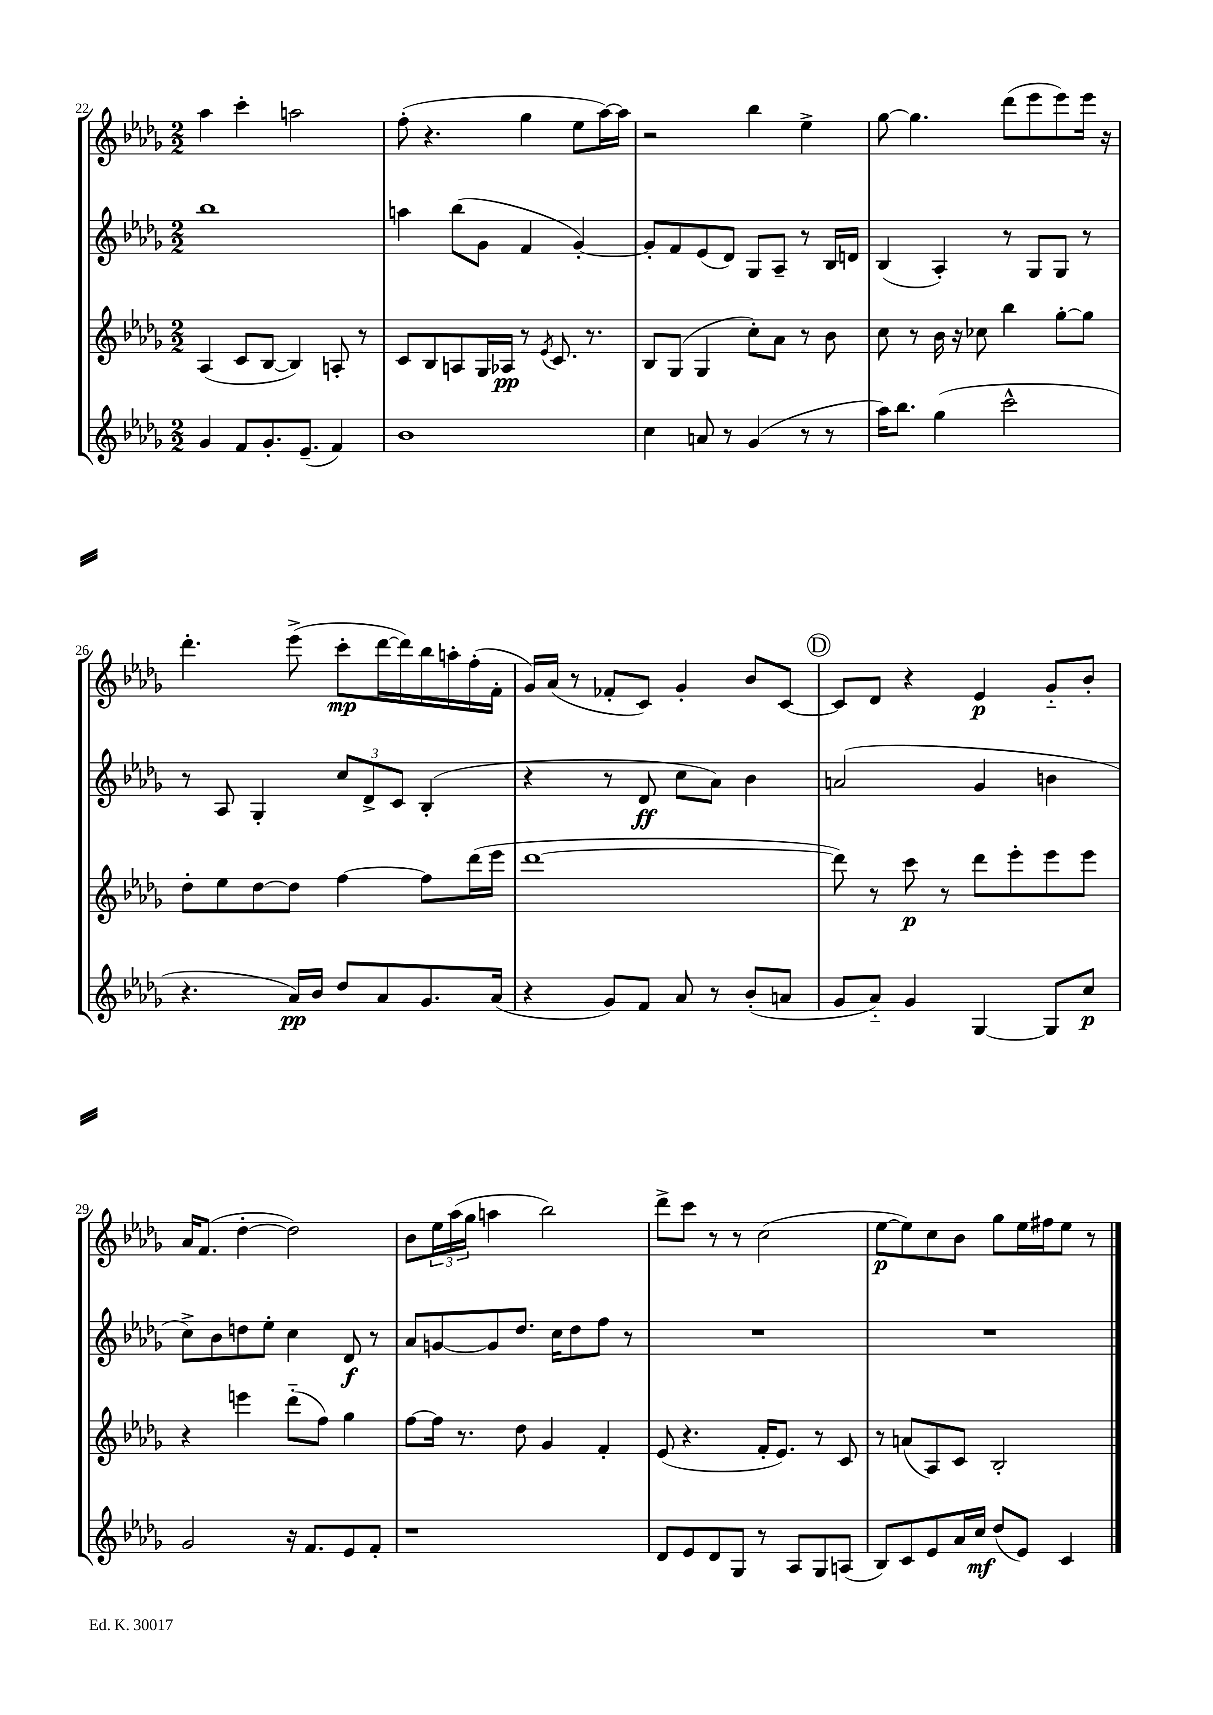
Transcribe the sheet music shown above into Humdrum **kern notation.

**kern	**kern	**kern	**kern
*staff4	*staff3	*staff2	*staff1
*clefG2	*clefG2	*clefG2	*clefG2
*k[b-e-a-d-g-]	*k[b-e-a-d-g-]	*k[b-e-a-d-g-]	*k[b-e-a-d-g-]
*M2/2	*M2/2	*M2/2	*M2/2
4g-	(4A-	1bb-	4aa-
8f	8c	.	4ccc'
8.g-'	[8B-	.	.
.	4B-])	.	2aa
(8.e-~	.	.	.
4f)	8A'	.	.
.	8r	.	.
=	=	=	=
1b-	8c	4aa	(8ff'
.	8B-	.	4.r
.	8A	(8bb-	.
.	16G-	8g-	.
.	16A-	.	.
.	8r	4f	4gg-
.	8qe-	.	.
.	8.c	.	.
.	.	[4g-')	8ee-
.	8.r	.	.
.	.	.	[16aa-)
.	.	.	16aa-]
=	=	=	=
4cc	8B-	8g-']	2r
.	(8G-	8f	.
8a	4G-	(8e-	.
8r	.	8d-)	.
(4g-	8cc')	8G-	4bb-
.	8a-	8A-~	.
8r	8r	8r	4ee-^
8r	8b-	16B-	.
.	.	16d	.
=	=	=	=
16aa-)	8cc	(4B-	[8gg-
8.bb-	.	.	.
.	8r	.	4.gg-]
(4gg-	16b-	4A-')	.
.	16r	.	.
.	8cc-	.	.
2ccc^^	4bb-	8r	(8ddd-
.	.	8G-	8eee-
.	[8gg-'	8G-	8eee-)
.	8gg-]	8r	16eee-
.	.	.	16r
=	=	=	=
4.r	8dd-'	8r	4.ddd-'
.	8ee-	8A-	.
.	[8dd-	4G-'	.
16a-)	8dd-]	.	(8eee-^
16b-	.	.	.
8dd-	[4ff	12cc	8ccc'
.	.	12d-^	.
8a-	.	.	[16ddd-
.	.	12c	.
.	.	.	16ddd-])
8.g-	8ff]	(4B-'	16bb-
.	.	.	16aa'
.	(16ddd-	.	(16ff'
(16a-	16eee-	.	16f'
=	=	=	=
4r	[1ddd-	4r	16g-)
.	.	.	(16a-
.	.	.	8r
8g-)	.	8r	8f-'
8f	.	8d-	8c)
8a-	.	8cc	4g-'
8r	.	8a-)	.
(8b-'	.	4b-	8b-
8a	.	.	[8c
=	=	=	=
8g-	8ddd-])	(2a	8c]
8a-'~)	8r	.	8d-
4g-	8ccc	.	4r
.	8r	.	.
[4G-	8ddd-	4g-	4e-
.	8eee-'	.	.
8G-]	8eee-	4b	8g-'~
8cc	8eee-	.	8b-'
=	=	=	=
2g-	4r	8cc^)	16a-
.	.	.	(8.f
.	.	8b-	.
.	4eee	8dd	[4dd-'
.	.	8ee-'	.
16r	(8ddd-'~	4cc	2dd-])
8.f	.	.	.
.	8ff)	.	.
8e-	4gg-	8d-	.
8f'	.	8r	.
=	=	=	=
1r	[8ff	8a-	8b-
.	16ff]	[8g	24ee-
.	.	.	(24aa-
.	8.r	.	.
.	.	.	24gg-
.	.	8g]	4aa
.	8dd-	8.dd-	.
.	4g-	.	2bb-)
.	.	16cc	.
.	.	8dd-	.
.	4f'	8ff	.
.	.	8r	.
=	=	=	=
8d-	(8e-	1r	8ddd-^
8e-	4.r	.	8ccc
8d-	.	.	8r
8G-	.	.	8r
8r	16f'	.	(2cc
.	8.e-)	.	.
8A-	.	.	.
8G-	8r	.	.
(8A	8c	.	.
=	=	=	=
8B-)	8r	1r	[8ee-
8c	(8a	.	8ee-])
8e-	8A-)	.	8cc
16a-	8c	.	8b-
16cc	.	.	.
(8dd-	2B-'	.	8gg-
8e-)	.	.	16ee-
.	.	.	16ff#
4c	.	.	8ee-
.	.	.	8r
==	==	==	==
*-	*-	*-	*-
